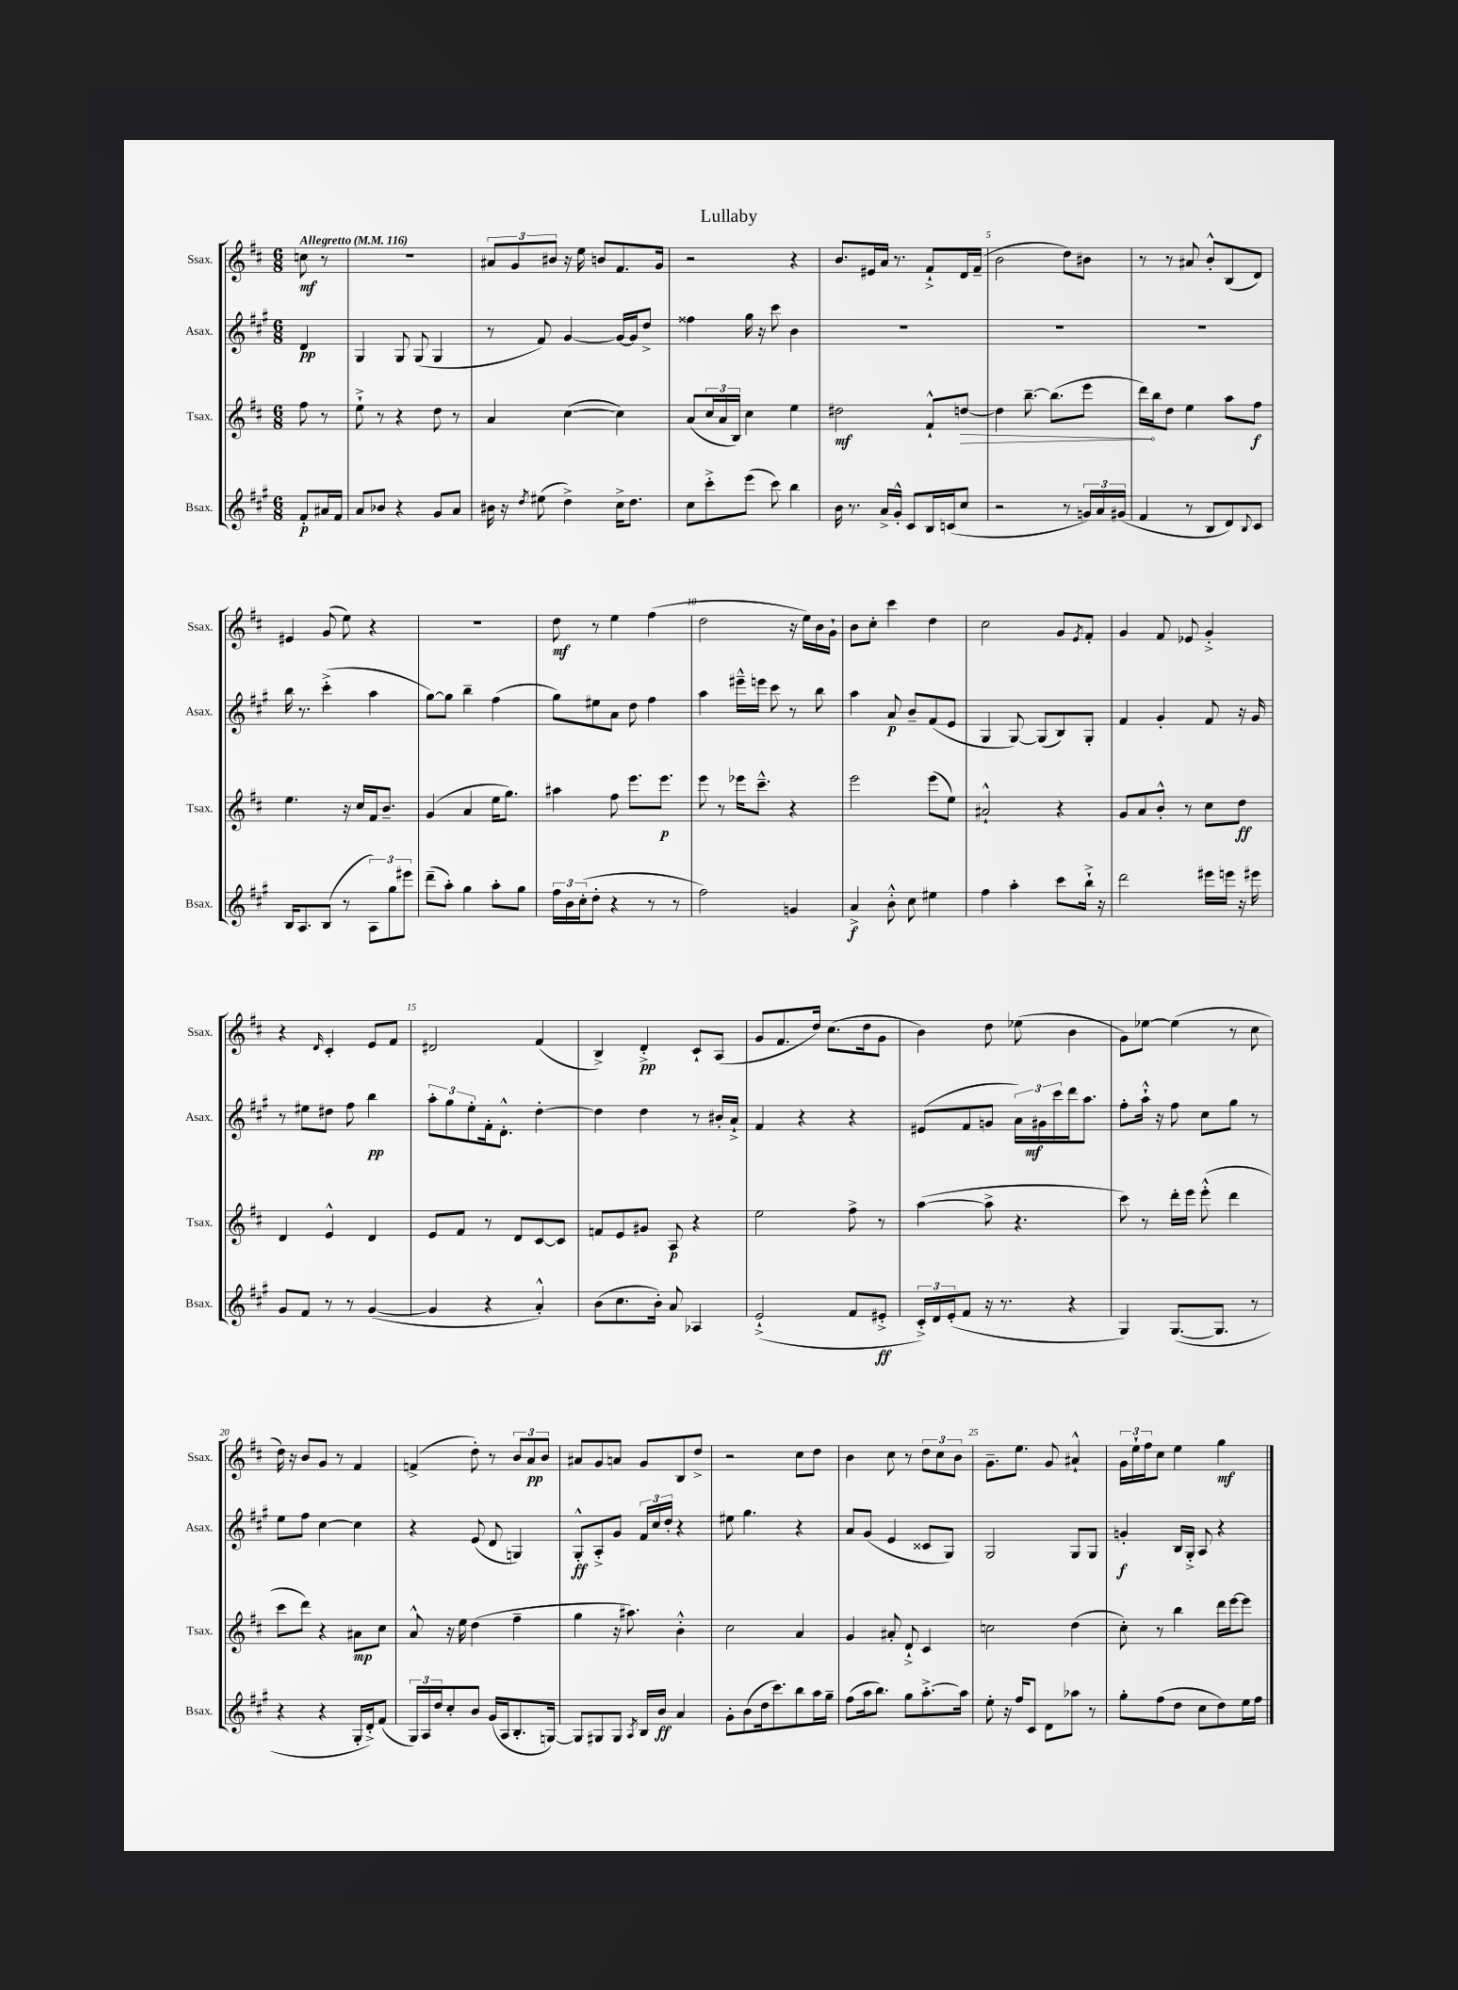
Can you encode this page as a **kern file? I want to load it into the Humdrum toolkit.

**kern	**kern	**kern	**kern
*staff4	*staff3	*staff2	*staff1
*clefG2	*clefG2	*clefG2	*clefG2
*k[f#c#g#]	*k[f#c#]	*k[f#c#g#]	*k[f#c#]
*M6/8	*M6/8	*M6/8	*M6/8
*MM116	*MM116	*MM116	*MM116
8f#'	8ff#	4d	8cc
16a#	8r	.	8r
16f#	.	.	.
=	=	=	=
8a	8ee`^	4G#	2.r
8b-	8r	.	.
4r	4r	8G#	.
.	.	(8G#	.
8g#	8dd	4G#	.
8a	8r	.	.
=	=	=	=
16b#	4a	8r	12a#
16r	.	.	.
.	.	.	12g
8qdd	.	.	.
(8ee#	.	8f#)	.
.	.	.	12b#
4dd^)	([4cc#	[4g#	16r
.	.	.	16ee
.	.	.	8b
16cc#^	4cc#])	16g#_	8.f#
8.dd	.	16g#]	.
.	.	8dd^	.
.	.	.	16g
=	=	=	=
8cc#	(8a	4ff##	2r
8ccc#'^	24cc#	.	.
.	24a	.	.
.	24B)	.	.
(8eee	4cc#	16gg#	.
.	.	16r	.
8ccc#)	.	8ccc#	.
4bb	4ee	4b	4r
=	=	=	=
16b	2dd#	2.r	8.b
8.r	.	.	.
.	.	.	16e#
16a^	.	.	16a
16g#'^^	.	.	8.r
8c#	.	.	.
16B	8f#`^^	.	8f#`^
(16c	.	.	.
8cc#	[8dd	.	16d
.	.	.	(16f#~
=	=	=	=
2r	4dd]	2.r	2b
.	[8.bb~	.	.
.	(8.bb]	.	.
8r	.	.	8dd)
24g)	8eee	.	8b#
24a	.	.	.
(24g#	.	.	.
=	=	=	=
4f#	16ddd)	2.r	8r
.	16bb	.	.
.	8dd	.	8r
8r	4ee	.	8a#
8B	.	.	8b'^^
8d)	8aa	.	(8B
8qqB	.	.	.
8c#	8ff#	.	8d)
=	=	=	=
16B	4.ee	16bb	4e#
8.A	.	8.r	.
(8B	.	(4ccc#'^	(8g
8r	16r	.	8ee)
.	16cc#	.	.
12A)	16f#	4aa	4r
.	8.b~	.	.
12gg#	.	.	.
12eee#	.	.	.
=	=	=	=
(8ddd~	(4g	[8gg#)	2.r
8aa')	.	8gg#]	.
4gg#	4a	4bb~	.
8aa'	16ee	(4ff#	.
.	8.gg)	.	.
8gg#	.	.	.
=	=	=	=
24ff#	4aa#	8gg#)	8dd
24b	.	.	.
(24cc#'	.	.	.
8dd'	.	8ee#	8r
4r	8ff#	8a	4ee
.	8.eee	8dd	.
8r	.	4ff#	(4ff#
.	8.eee	.	.
8r	.	.	.
=	=	=	=
2ff#)	8eee	4aa	2dd
.	8r	.	.
.	16eee-	16eee#~^^	.
.	8.ccc#~^^	16eee	.
.	.	8ccc#	.
4g	4r	8r	16r
.	.	.	16ee)
.	.	8bb	16b
.	.	.	16g`
=	=	=	=
4a^	2eee	4aa	8b
.	.	.	8cc#'
8b'^^	.	8a	4ccc#
8cc#	.	8b~	.
4ee#	(8eee	(8f#	4dd
.	8ee)	8e	.
=	=	=	=
4ff#	2a#`^^	4G#	2cc#
4aa'	.	[8G#)	.
.	.	(8G#]	.
8ccc#	4r	8B)	8g
.	.	.	8qe
16bb`^	.	8G#'	8f#'
16r	.	.	.
=	=	=	=
2ddd	8g	4f#	4g
.	8a	.	.
.	8b'^^	4g#'	8f#
.	8r	.	8e-
16eee#	8cc#	8f#	4g'^
16eee	.	.	.
16r	8dd	16r	.
16eee#	.	16g#	.
=	=	=	=
8g#	4d	8r	4r
8f#	.	8ee#	.
.	.	.	16qqd
8r	4e^^	8dd#	4c#'
8r	.	8ff#	.
([4g#	4d	4bb	8e
.	.	.	8f#
=	=	=	=
4g#]	8e	12aa'	2d#
.	.	12gg#	.
.	8f#	.	.
.	.	12ee'	.
4r	8r	16f#'	.
.	.	8.d'^^	.
.	8d	.	.
4a'^^)	[8c#	[4dd'	(4f#
.	8c#]	.	.
=	=	=	=
(8b	8f	4dd]	4B^)
8.cc#	8e	.	.
.	8g#	4dd	4d'^
16b')	.	.	.
8a	8A	.	.
4A-	4r	8r	8c#`
.	.	16b#'	(8A
.	.	16a`^	.
=	=	=	=
(2e`^	2ee	4f#	8g
.	.	.	8.f#
.	.	4r	.
.	.	.	16dd)
.	.	.	(8.cc#
8f#	8ff#^	4r	.
.	.	.	16dd
8e#'^	8r	.	8g
=	=	=	=
24c#'^)	([4aa	(8e#	4b)
24d	.	.	.
(24e'	.	.	.
8f#	.	8f#	.
16r	8aa^]	8g	8dd
8.r	.	.	.
.	4.r	24a)	(8ee-
.	.	24g#	.
.	.	24ccc#	.
4r	.	16ddd	4b
.	.	8.aa	.
=	=	=	=
4G#)	8ccc#)	8ff#'	8g)
.	8r	16aa`^^	[8ee-
.	.	16r	.
([8.G#	16ddd'	8ff#	(4ee-]
.	16eee	.	.
.	(8eee'^^	8cc#	.
8.G#]	.	.	.
.	4ddd	8gg#	8r
8r	.	8r	8cc#
=	=	=	=
4r	8ccc#	8ee	16dd)
.	.	.	16r
.	8ddd)	8ff#	8b
4r	4r	[4cc#	8g
.	.	.	8r
16G#'	8a#	4cc#]	4f#
16d'^)	.	.	.
(8f#	8cc#	.	.
=	=	=	=
24G#)	8a^^	4r	(4f^
24A	.	.	.
24dd	.	.	.
8cc#'	16r	.	.
.	16ee	.	.
8b	(4dd	(8e	8dd')
(16g#	.	8d	8r
16A	.	.	.
8.B'	4ff#~	4G)	12b
.	.	.	12a
.	.	.	12b
[16G)	.	.	.
=	=	=	=
8G]	4gg	8G#'^^	8a#
8G#	.	8A'^	8g
8G#	16r	8g#	8a
.	8.aa#)	.	.
8qA	.	.	.
16B	.	24f#	8g
.	.	24cc#	.
16b	.	.	.
.	.	24dd'	.
4a	4b'^^	4r	8B
.	.	.	8dd^
=	=	=	=
8g#'	2cc#	8ee#	2r
(8b	.	4.gg#	.
16dd	.	.	.
8.ccc#)	.	.	.
8bb	4a	4r	8cc#
16aa	.	.	8dd
16gg#~	.	.	.
=	=	=	=
(8ff#	4g	8a	4b
16aa	.	(8g#	.
8.bb)	.	.	.
.	8a#'	4e	8cc#
8gg#	8d`^	.	8r
[8.aa'^	4c#	8c##	12dd
.	.	.	12cc#
.	.	8G#)	.
.	.	.	12b
16aa]	.	.	.
=	=	=	=
8ee'	2cc	2G#	8.g~
16r	.	.	.
16ff#	.	.	8.ee
8c#	.	.	.
8d	.	.	8g
8aa-	(4dd	8G#	4a#`^^
8r	.	8G#	.
=	=	=	=
8gg#'	8cc#')	4g'	24g
.	.	.	24ee`
.	.	.	24ff#
(8ff#	8r	.	8cc#
8dd	4bb	16B	4ee
.	.	16G#'^	.
8cc#	.	8A	.
8dd)	16ddd	4r	4gg
.	[16eee	.	.
16ee	8eee]	.	.
16ff#	.	.	.
==	==	==	==
*-	*-	*-	*-
